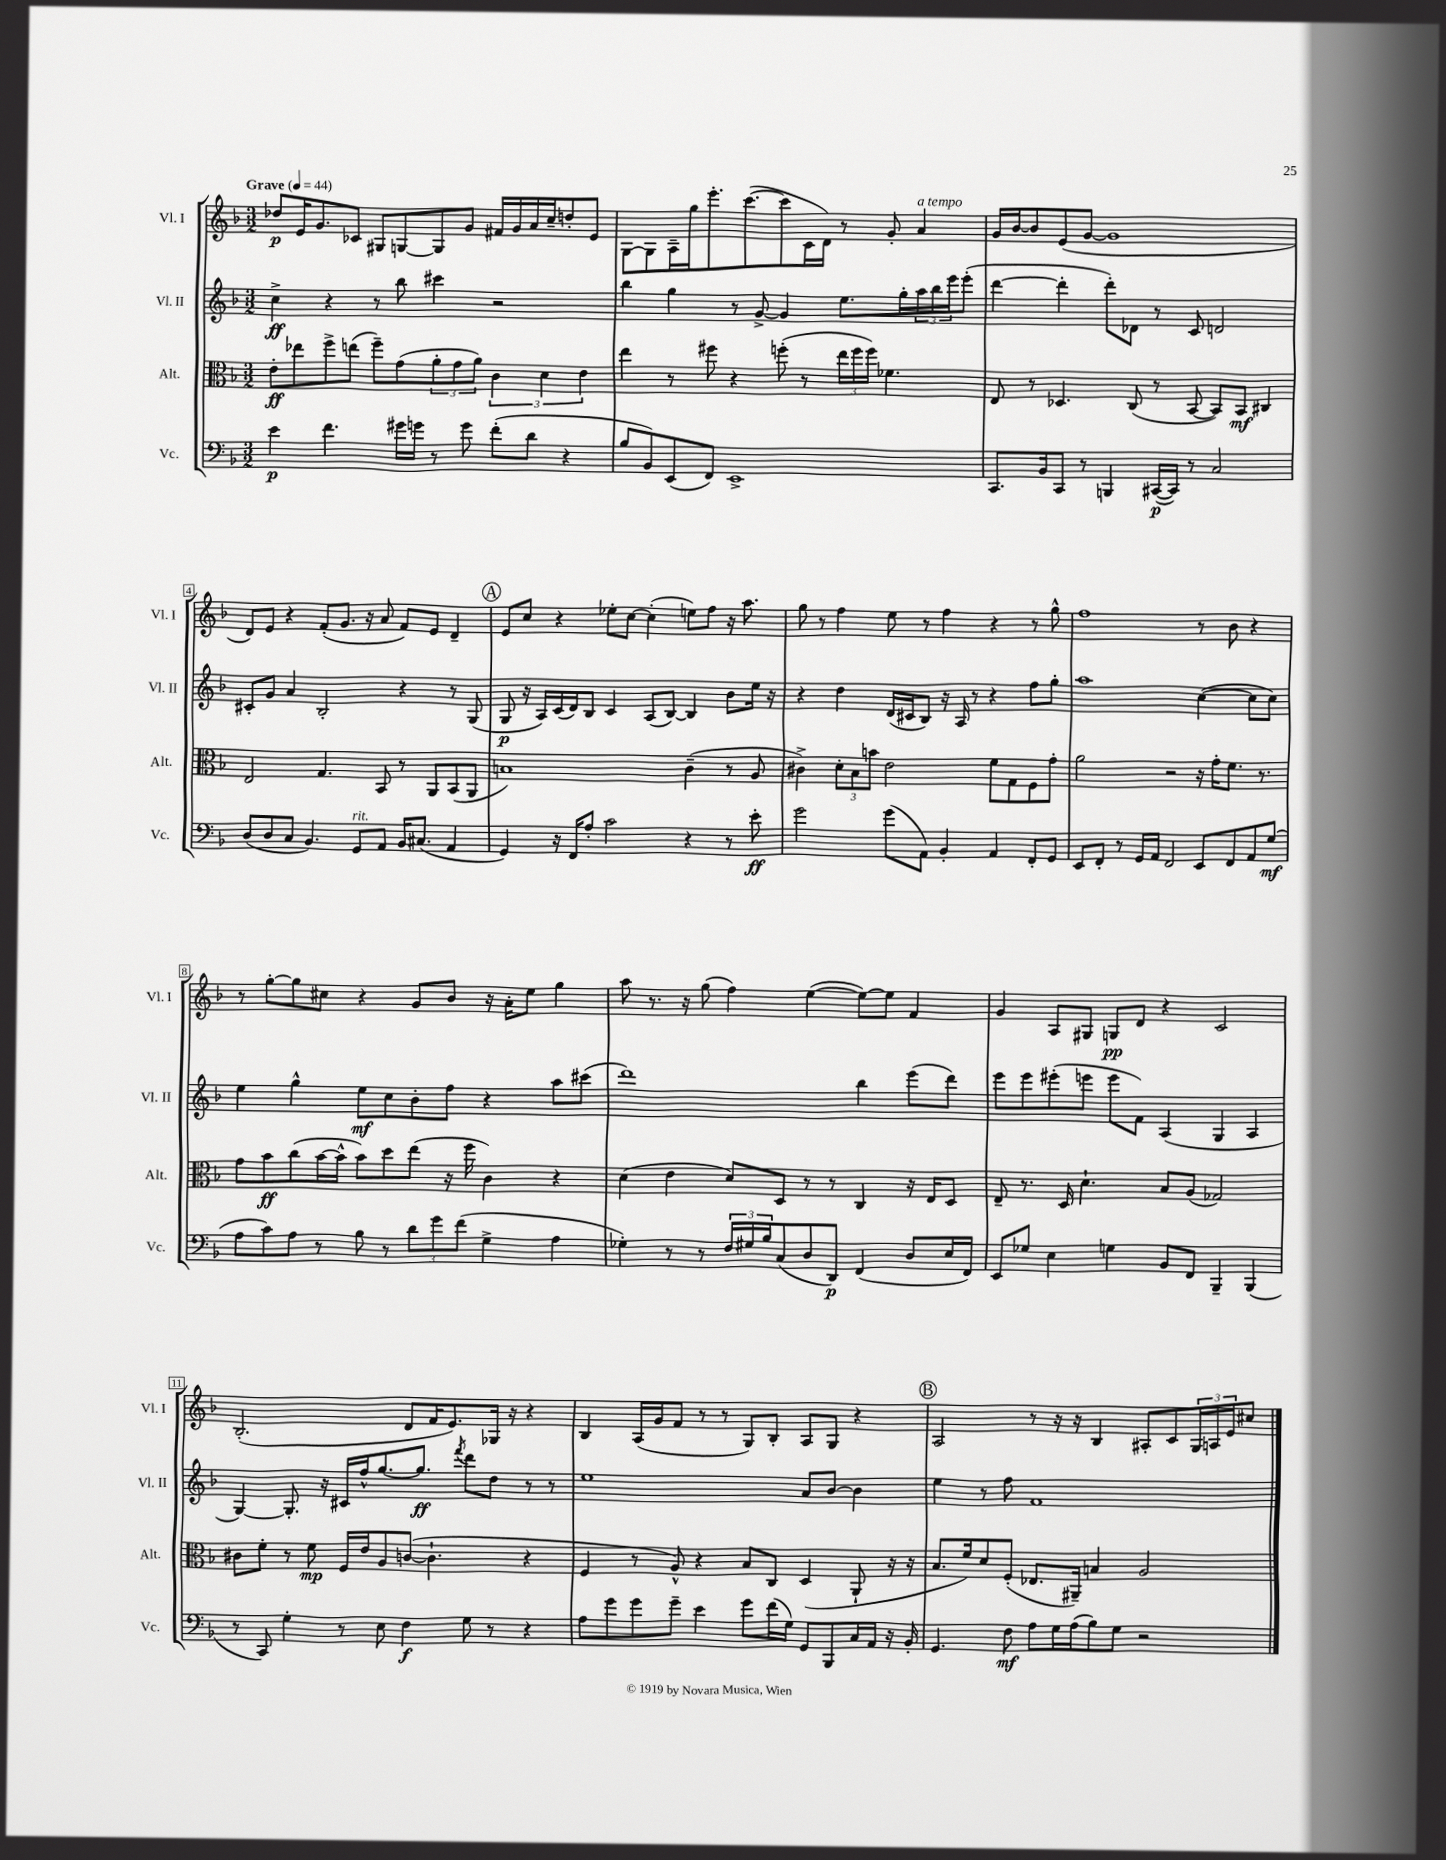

**kern	**kern	**kern	**kern
*staff4	*staff3	*staff2	*staff1
*clefF4	*clefC3	*clefG2	*clefG2
*k[b-]	*k[b-]	*k[b-]	*k[b-]
*M3/2	*M3/2	*M3/2	*M3/2
*MM44	*MM44	*MM44	*MM44
4e	8e'	4cc^	8dd-
.	8ee-	.	16e
.	.	.	8.g
4.f	8ff^	4r	.
.	(8ee	.	8c-
.	8ff~)	8r	8G#
16g#	(8g	8bb-	[8G
16g	.	.	.
8r	12a'	4ccc#	8G]
.	12g	.	.
8g	.	.	8g
.	12a)	.	.
(8f'	6c	2r	16f#
.	.	.	16g
8d	.	.	16a
.	6d	.	.
.	.	.	16cc~
4r	.	.	8dd'
.	6e	.	.
.	.	.	8e
=	=	=	=
8B-	4ee	4bb-	[8G
8BB-)	.	.	8G]
(8EE	8r	4gg	16A~
.	.	.	16gg
8FF)	8ff#	.	8.eee'
1EE^	4r	8r	.
.	.	.	([8.ccc
.	.	[8g^	.
.	(8ff'	4g]	8ccc]
.	8r	.	16c
.	.	.	16d)
.	24ee	8.ee	8r
.	24ff	.	.
.	24ff)	.	.
.	4.f-	.	8g'
.	.	16gg'	.
.	.	24aa	4a
.	.	24bb-	.
.	.	24eee	.
.	.	(8eee'	.
=	=	=	=
8.CC	8E	[4ddd	16g
.	.	.	[16b-
.	8r	.	8b-]
16BB-	.	.	.
8CC	4.D-	4ddd']	(8e
8r	.	.	[8g
4BBB	.	8ddd')	1g]
.	(8C	8d-	.
([16CC#	8r	8r	.
16CC#])	.	.	.
8r	[8BB-	8c	.
2C	8BB-])	2d	.
.	8BB-	.	.
.	4C#	.	.
=	=	=	=
(8D	2E	8c#'	8d)
8D	.	8g	8e
8C	.	4a	4r
4.BB-)	.	.	.
.	4.G	2B-'	(8f'
.	.	.	8.g
8GG	.	.	.
.	.	.	16r
8AA	8BB-	.	8a
16BB-	8r	4r	8f)
(8.C#	.	.	.
.	8AA	.	8e
4AA	(8BB-	8r	4d~
.	8AA	(8G	.
=	=	=	=
4GG)	1B)	8G	8e
.	.	16r	8cc
.	.	16A)	.
16r	.	(16c	4r
16FF	.	16d)	.
8A'	.	8B-	.
2c	.	4c	8ee-'
.	.	.	[8cc
.	.	(8A	(4cc']
.	.	[8B-)	.
4r	(4c~	4B-]	8ee)
.	.	.	8ff
8r	8r	8b-	16r
.	.	.	8.aa
8e'	8A	16ee	.
.	.	16r	.
=	=	=	=
2g	4c#^)	4r	8gg
.	.	.	8r
.	12d'	4dd	4ff
.	12B-	.	.
.	12b	.	.
(8g	2e	(16d	8ee
.	.	16c#	.
8AA)	.	8B-)	8r
4BB-'	.	16r	4ff
.	.	16A	.
.	.	8r	.
4AA	8f	4r	4r
.	8G	.	.
8FF'	8F	8ff	8r
8GG	8g'	8gg'	8gg^^
=	=	=	=
8EE	2a	1aa	1ff
8FF'	.	.	.
8r	.	.	.
16GG	.	.	.
16AA	.	.	.
2FF	2r	.	.
8EE	16r	([4cc	8r
.	16g'	.	.
8FF	8.f	.	8b-
8AA	.	8cc]	4r
.	8.r	.	.
(8G	.	8cc)	.
=	=	=	=
8A	8g	4ee	8r
8c)	8b-	.	[8gg'
8A	(8cc	4gg^^	8gg]
8r	[16b-	.	8cc#
.	16b-^^]	.	.
8B-	8b-)	8ee	4r
8r	8dd	8cc	.
12d	(8ee	8b-'	8g
12g	.	.	.
.	16r	8ff	8b-
(12f	.	.	.
.	16ff	.	.
4G^	4c)	4r	16r
.	.	.	16a'
.	.	.	8ee
4A	4r	8aa	4gg
.	.	(8ccc#	.
=	=	=	=
4G-')	(4d	1ddd)	8aa
.	.	.	8.r
8r	4e	.	.
.	.	.	16r
8r	.	.	(8gg
24F	8d)	.	4ff)
24G#	.	.	.
24B-	.	.	.
(8C	8D	.	.
8D	8r	.	([4ee
8DD)	8r	.	.
(4FF	4C	4bb-	8ee_)
.	.	.	8ee]
8D	16r	(8eee	4f
.	16E	.	.
16E	8D	8ddd)	.
16FF)	.	.	.
=	=	=	=
8EE	8E~	8eee	4g
8G-	8.r	8eee	.
4E	.	(8eee#'	8A
.	16D	.	.
.	4.d`	8eee	8G#
4G	.	8eee	8G
.	.	8f)	8d
8BB-	8B-	(4A	4r
8FF	(8A	.	.
4BBB-~	2G-)	4G	2c
(4BBB-	.	4A	.
=	=	=	=
8r	8c#	[4G)	(2.B-'
8CC)	8f'	.	.
4G'	8r	8.G']	.
.	8f	.	.
.	.	16r	.
8r	16F	16c#	.
.	16e	16ff^^	.
8E	8A	[8.gg	.
4F	([8c	.	8d
.	.	8.gg]	.
.	4.c`]	.	16f
.	.	.	8.e)
.	.	8qfff	.
8G	.	8ddd	.
8r	.	8dd	16G-
.	.	.	16r
4r	4r	8r	4r
.	.	8r	.
=	=	=	=
8A	4F	1ee	4B-
8g	.	.	.
8g	8r	.	(16A
.	.	.	16g
8g~	8A^^)	.	8f
4e	4r	.	8r
.	.	.	8r
8g	8B-	.	8G)
(16f	8C	.	8B-'
16G)	.	.	.
8GG	(4D	8a	8A
8BBB-	.	[8b-	8G
16C	8AA`	4b-]	4r
16AA	.	.	.
16r	16r	.	.
16BB-'	16r	.	.
=	=	=	=
4.GG	8.B-	4ee	2A
.	16f)	.	.
.	8d	8r	.
8F	(8F'	8ff	.
8A	8.E-	1f	8r
16G	.	.	16r
(16A	16AA#~)	.	16r
8B-)	4B	.	4B-
8G	.	.	.
2r	2A	.	8A#'
.	.	.	8c
.	.	.	24G
.	.	.	24A
.	.	.	24e
.	.	.	8cc#
==	==	==	==
*-	*-	*-	*-
